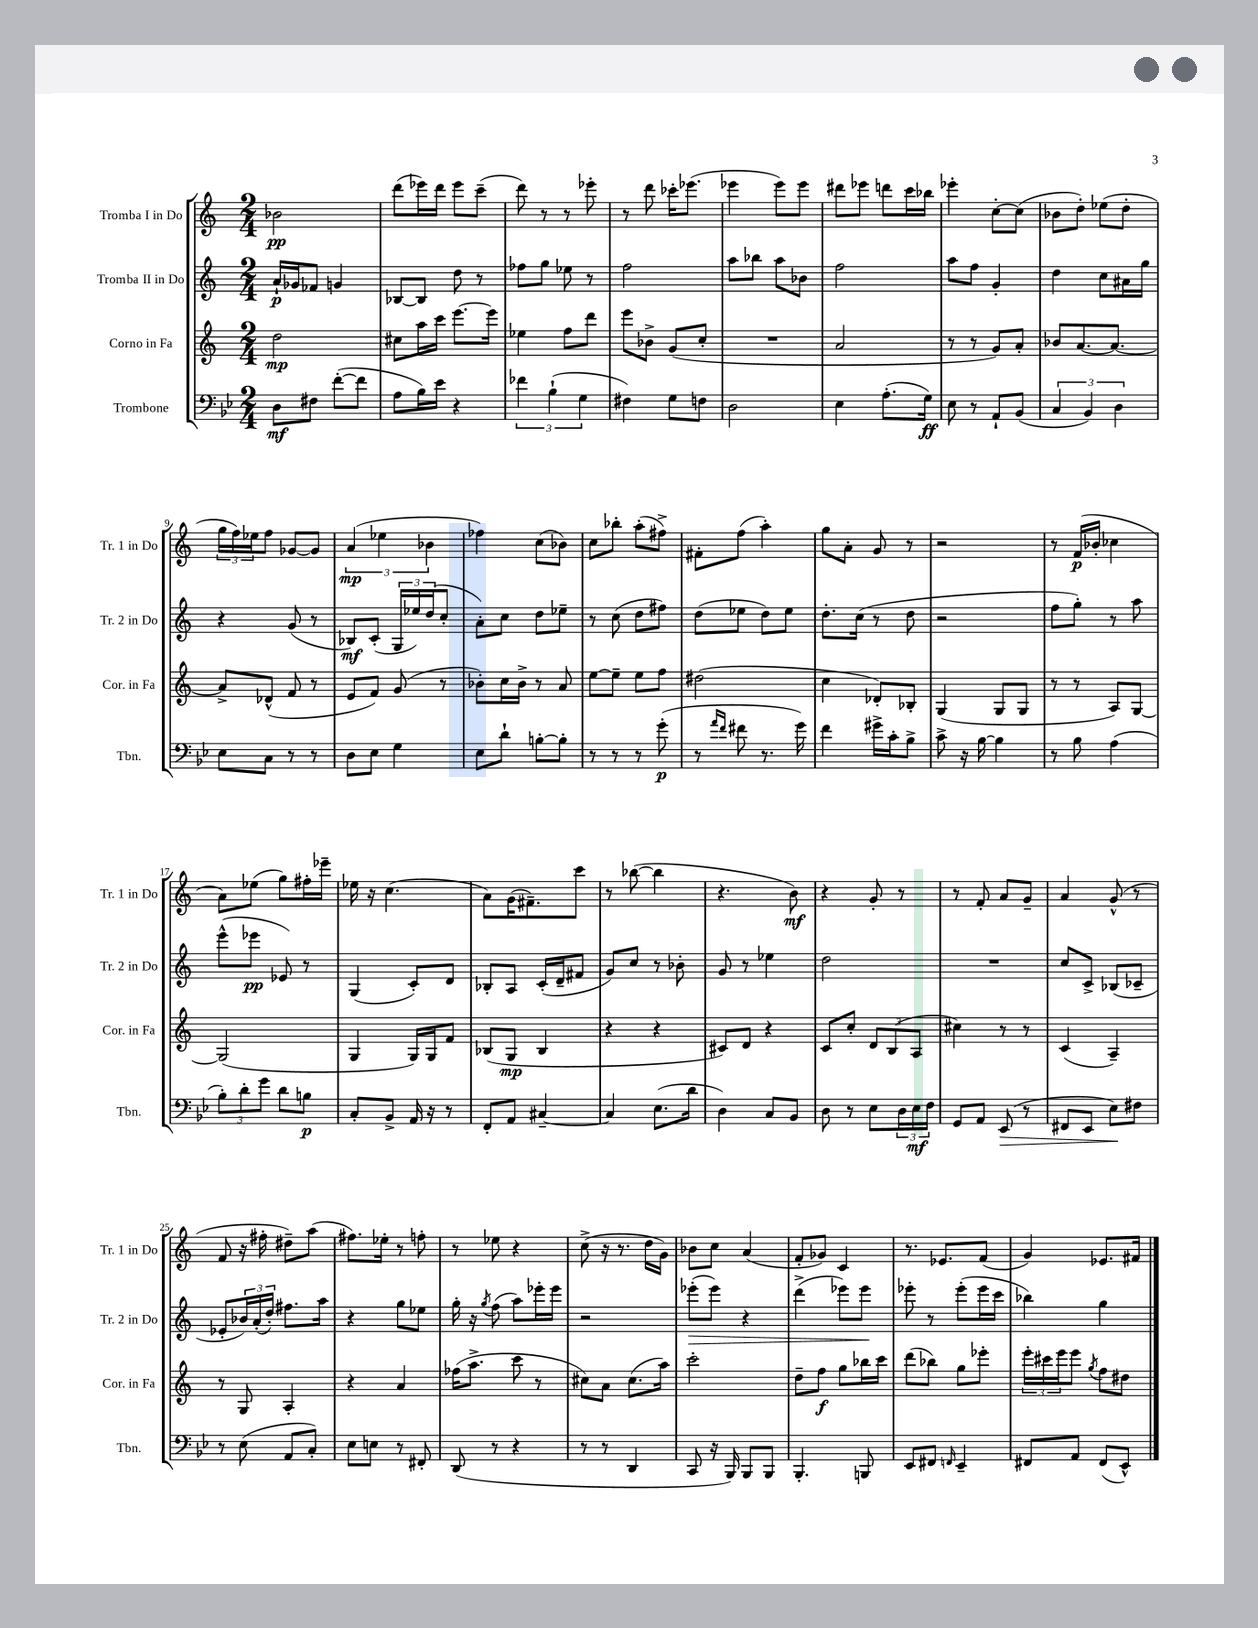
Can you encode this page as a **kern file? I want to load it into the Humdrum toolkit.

**kern	**dynam	**kern	**dynam	**kern	**dynam	**kern	**dynam
*part4	*part4	*part3	*part3	*part2	*part2	*part1	*part1
*staff4	*staff4	*staff3	*staff3	*staff2	*staff2	*staff1	*staff1
*I"Trombone	*	*I"Corno in Fa	*	*I"Tromba II in Do	*	*I"Tromba I in Do	*
*I'Tbn.	*	*I'Cor. in Fa	*	*I'Tr. 2 in Do	*	*I'Tr. 1 in Do	*
*clefF4	*	*clefG2	*	*clefG2	*	*clefG2	*
*k[b-e-]	*	*k[]	*	*k[]	*	*k[]	*
*M2/4	*	*M2/4	*	*M2/4	*	*M2/4	*
=1	=1	=1	=1	=1	=1	=1	=1
8D\L	mf	2dd\	mp	16a`/LL	p	2b-X\	pp
.	.	.	.	16g-X/J	.	.	.
8F#X\J	.	.	.	8f-X/J	.	.	.
([8f'\L	.	.	.	4gn/	.	.	.
8f\J]	.	.	.	.	.	.	.
=2	=2	=2	=2	=2	=2	=2	=2
8A\L	.	8cc#X\L	.	[8B-X/L	.	(8ddd\L	.
16B-\L)	.	16aa\L	.	8B-/J]	.	16eee-X\L)	.
16e-\JJ	.	16ccc\JJ	.	.	.	16ddd\JJ	.
4r	.	[8.eee\L	.	8dd\	.	8eee-\L	.
.	.	.	.	8r	.	(8ccc~\J	.
.	.	16eee\Jk]	.	.	.	.	.
=3	=3	=3	=3	=3	=3	=3	=3
6f-X\	.	4ee-X\	.	8ff-X\L	.	8ddd\)	.
.	.	.	.	8gg\J	.	8r	.
(6B-`\	.	.	.	.	.	.	.
.	.	8ff\L	.	8ee-X\	.	8r	.
6G\	.	.	.	.	.	.	.
.	.	8ddd\J	.	8r	.	8eee-X'\	.
=4	=4	=4	=4	=4	=4	=4	=4
4F#X\)	.	8eee\L	.	2ff\	.	8r	.
.	.	8b-X^\J	.	.	.	8ddd\	.
8G\L	.	(8g/L	.	.	.	16ccc-X'\KL	.
.	.	.	.	.	.	(8.eee-X\J	.
8Fn\J	.	8cc'/J	.	.	.	.	.
=5	=5	=5	=5	=5	=5	=5	=5
2D\	.	2r	.	8aa\L	.	4eee-X\	.
.	.	.	.	8bb-X\J	.	.	.
.	.	.	.	8aa\L	.	8eee-\L)	.
.	.	.	.	8b-X\J	.	8eee-\J	.
=6	=6	=6	=6	=6	=6	=6	=6
4E-\	.	2a/	.	2ff\	.	8ddd#X\L	.
.	.	.	.	.	.	8eee-X\J	.
(8.A'\L	.	.	.	.	.	8dddn\L	.
.	.	.	.	.	.	16ccc\L	.
16G\Jk)	ff	.	.	.	.	16bb-X\JJ	.
=7	=7	=7	=7	=7	=7	=7	=7
8E-\	.	8r	.	8aa\L	.	4eee-X'\	.
8r	.	8r	.	8ff\J	.	.	.
8AA`/L	.	8g/L)	.	4g'/	.	[8cc'\L	.
(8BB-/J	.	8a'/J	.	.	.	(8cc\J]	.
=8	=8	=8	=8	=8	=8	=8	=8
6C/	.	8b-X/L	.	4dd\	.	8b-X\L	.
.	.	[8.a/	.	.	.	8dd'\J)	.
6BB-/)	.	.	.	.	.	.	.
.	.	.	.	8cc\L	.	(8ee-X\L	.
.	.	8.a/J_	.	.	.	.	.
6D\	.	.	.	.	.	.	.
.	.	.	.	16a#X\L	.	8dd'\J	.
.	.	.	.	16gg\JJ	.	.	.
!!LO:LB:g=z
=9	=9	=9	=9	=9	=9	=9	=9
8E-\L	.	8a^/L]	.	4r	.	24gg\LL	.
.	.	.	.	.	.	24ff\)	.
.	.	.	.	.	.	24ee-X\J	.
8C\J	.	(8d-X^^/J	.	.	.	8ff\J	.
8r	.	8f/	.	(8g/	.	[8g-X/L	.
8r	.	8r	.	8r	.	8g-/J]	.
=10	=10	=10	=10	=10	=10	=10	=10
8D\L	.	8e/L	.	8B-X/L)	mf	(6a/	mp
8E-\J	.	8f/J)	.	(8c'/J	.	.	.
.	.	.	.	.	.	6ee-X\	.
4G\	.	(8g/	.	24G/LL	.	.	.
.	.	.	.	24ee-X/)	.	.	.
.	.	.	.	(24dd/J	.	6b-X\	.
.	.	8r	.	8cc'/J	.	.	.
=11	=11	=11	=11	=11	=11	=11	=11
8E-\L	.	8b-X'\L)	.	8a'\L)	.	4ff-X\)	.
8d`\J	.	16cc\L	.	8cc\J	.	.	.
.	.	16b-^\JJ	.	.	.	.	.
[8Bn'\L	.	8r	.	8dd\L	.	(8cc\L	.
8B'\J]	.	8a/	.	8ee-X~\J	.	8b-X\J)	.
=12	=12	=12	=12	=12	=12	=12	=12
8r	.	[8ee\L	.	8r	.	8cc\L	.
8r	.	8ee~\J]	.	(8cc\	.	8bb-X'\J	.
8r	.	8ee\L	.	8dd\L	.	(8aa'\L	.
(8g'\	p	8ff\J	.	8ff#X\J)	.	8ff#X^\J)	.
=13	=13	=13	=13	=13	=13	=13	=13
8r	.	(2dd#X\	.	(8dd\L	.	8f#X'\L	.
16qqa/LL	.	.	.	.	.	.	.
16qqf/JJ	.	.	.	.	.	.	.
8f#X\	.	.	.	8ee-X\J	.	(8ff\J	.
8.r	.	.	.	8dd\L)	.	4aa'\)	.
.	.	.	.	8ee-\J	.	.	.
16g\)	.	.	.	.	.	.	.
=14	=14	=14	=14	=14	=14	=14	=14
4f\	.	4cc\	.	8.dd'\L	.	8gg\L	.
.	.	.	.	.	.	8a'\J	.
.	.	.	.	(16cc\Jk	.	.	.
16g#X^\LL	.	8d-X'/L)	.	8r	.	8g/	.
16c'\J	.	.	.	.	.	.	.
8B-^\J	.	8B-X'/J	.	8dd\	.	8r	.
=15	=15	=15	=15	=15	=15	=15	=15
8c^\	.	(4G/	.	2r	.	2r	.
16r	.	.	.	.	.	.	.
[16B-\	.	.	.	.	.	.	.
4B-\]	.	8G/L	.	.	.	.	.
.	.	8G/J	.	.	.	.	.
=16	=16	=16	=16	=16	=16	=16	=16
8r	.	8r	.	8ff\L	.	8r	.
8B-\	.	8r	.	8gg'\J)	.	(16f/LL	p
.	.	.	.	.	.	16b-X'/JJ	.
(4A\	.	8A/L)	.	8r	.	4cc-X\	.
.	.	[8G/J	.	8aa\	.	.	.
!!LO:LB:g=z
=17	=17	=17	=17	=17	=17	=17	=17
12B-'\L)	.	(2G/]	.	(8eee^^\L	.	8a\L)	.
12d'\	.	.	.	.	.	.	.
.	.	.	.	8eee-X\J	pp	(8ee-X\J	.
12g\J	.	.	.	.	.	.	.
8d\L	.	.	.	8e-X/)	.	8gg\L)	.
8Bn\J	p	.	.	8r	.	16ff#X'\L	.
.	.	.	.	.	.	16eee-X~\JJ	.
=18	=18	=18	=18	=18	=18	=18	=18
8C'/L	.	4G/	.	(4G/	.	16ee-X\	.
.	.	.	.	.	.	16r	.
8BB-^/J	.	.	.	.	.	(4.cc\	.
16AA/	.	16G/LL)	.	8c'/L)	.	.	.
16r	.	16G/J	.	.	.	.	.
8r	.	8f/J	.	8d/J	.	.	.
=19	=19	=19	=19	=19	=19	=19	=19
8FF'/L	.	(8B-X/L	.	8B-X'/L	.	8a\L)	.
8AA/J	.	8G/J	mp	8A/J	.	(16g\K	.
.	.	.	.	.	.	8.f#X~\)	.
[4C#X~/	.	4B-/	.	(16c'/LL	.	.	.
.	.	.	.	16d~/J	.	.	.
.	.	.	.	8f#X/J	.	8ccc\J	.
=20	=20	=20	=20	=20	=20	=20	=20
4C#/]	.	4r	.	8g/L)	.	8r	.
.	.	.	.	8cc/J	.	([8bb-X\	.
(8.E-\L	.	4r	.	8r	.	4bb-\]	.
.	.	.	.	8b-X'\	.	.	.
16d\Jk	.	.	.	.	.	.	.
=21	=21	=21	=21	=21	=21	=21	=21
4D\)	.	8c#X/L)	.	8g/	.	4.r	.
.	.	8d/J	.	8r	.	.	.
8C/L	.	4r	.	4ee-X\	.	.	.
8BB-/J	.	.	.	.	.	8b\)	mf
=22	=22	=22	=22	=22	=22	=22	=22
8D\	.	8c/L	.	2dd\	.	4r	.
8r	.	8cc'/J	.	.	.	.	.
8E-\L	.	12d/L	.	.	.	8g'/	.
.	.	(12B/	.	.	.	.	.
24D\L	.	.	.	.	.	8r	.
24E-\	mf	12A/J	.	.	.	.	.
24F\JJ	.	.	.	.	.	.	.
=23	=23	=23	=23	=23	=23	=23	=23
8GG/L	.	4cc#X\)	.	2r	.	8r	.
8AA/J	.	.	.	.	.	8f'/	.
!	!LO:HP:b	!	!	!	!	!	!
(8EE-/	>	8r	.	.	.	8a/L	.
8r	.	8r	.	.	.	8g~/J	.
=24	=24	=24	=24	=24	=24	=24	=24
8FF#X/L	.	(4c/	.	8cc/L	.	4a/	.
8EE-/J	.	.	.	8c^/J	.	.	.
8E-\L)	.	4A~/)	.	(8B-X/L	.	(8g^^/	.
8F#X\J	]	.	.	8c-X~/J	.	8r	.
!!LO:LB:g=z
=25	=25	=25	=25	=25	=25	=25	=25
8r	.	8r	.	8e-X'/L	.	8f/	.
(8E-\	.	8G/	.	24b-X/L)	.	16r	.
.	.	.	.	(24a'/	.	.	.
.	.	.	.	.	.	16ff#X'\	.
.	.	.	.	24dd'/JJ)	.	.	.
8AA/L	.	4A'/	.	8.ff#X\L	.	8dd#X~\L)	.
8C'/J)	.	.	.	.	.	(8aa\J	.
.	.	.	.	16aa\Jk	.	.	.
=26	=26	=26	=26	=26	=26	=26	=26
8E-\L	.	4r	.	4r	.	8.ff#X\L)	.
8En\J	.	.	.	.	.	.	.
.	.	.	.	.	.	16ee-X'\Jk	.
8r	.	4a/	.	8gg\L	.	8r	.
8FF#X'/	.	.	.	8ee-X\J	.	8ffn'\	.
=27	=27	=27	=27	=27	=27	=27	=27
(8DD/	.	(16ff-X\KL	.	16gg'\	.	8r	.
.	.	8.aa^\J	.	16r	.	.	.
.	.	.	.	8qgg/	.	.	.
8r	.	.	.	(8ff\	.	8ee-X\	.
4r	.	8ccc\	.	8aa\L)	.	4r	.
.	.	8r	.	16eee-X'\L	.	.	.
.	.	.	.	16eee-\JJ	.	.	.
=28	=28	=28	=28	=28	=28	=28	=28
8r	.	8cc#X\L)	.	2r	.	(8cc^\	.
8r	.	8a\J	.	.	.	16r	.
.	.	.	.	.	.	8.r	.
4DD/	.	(8.cc#\L	.	.	.	.	.
.	.	.	.	.	.	16dd\LL	.
.	.	16aa\Jk)	.	.	.	16g\JJ)	.
=29	=29	=29	=29	=29	=29	=29	=29
!	!	!	!	!	!LO:HP:b	!	!
8CC/	.	2ccc'\	.	(8eee-X'\L	>	8b-X\L	.
16r	.	.	.	8eee-\J)	.	8cc\J	.
16BBB-/)	.	.	.	.	.	.	.
8BBB-/L	.	.	.	4r	.	(4a/	.
8BBB-/J	.	.	.	.	.	.	.
=30	=30	=30	=30	=30	=30	=30	=30
4.BBB-'/	.	8dd~\L	.	(4ddd^\	.	8f'/L	.
.	.	8ff\J	f	.	.	8g-X/J)	.
.	.	8gg\L	.	8eee-X\L)	.	4c/	.
8BBBn/	.	16bb-X\L	.	8eee-\J	.	.	.
.	.	16ccc\JJ	.	.	.	.	.
.	.	.	.	.	]	.	.
=31	=31	=31	=31	=31	=31	=31	=31
8EE-/L	.	(8ddd\L	.	8eee-X'\	.	8.r	.
8FF#X/J	.	8bb-X\J)	.	8r	.	.	.
.	.	.	.	.	.	8.e-X/L	.
16qqFFn/	.	.	.	.	.	.	.
4EE-~/	.	8gg\L	.	(8eee-'\L	.	.	.
.	.	8eee-X'\J	.	16eee-\L	.	(8f/J	.
.	.	.	.	16ccc\JJ	.	.	.
=32	=32	=32	=32	=32	=32	=32	=32
8FF#X/L	.	24eee'\LL	.	4bb-X\)	.	4g/)	.
.	.	24ccc#X\	.	.	.	.	.
.	.	24eee\J	.	.	.	.	.
8AA/J	.	8eee\J	.	.	.	.	.
.	.	8qgg/	.	.	.	.	.
(8FF#/L	.	8ff\L	.	4gg\	.	8.e-X/L	.
8EE-^^/J)	.	8dd#X\J	.	.	.	.	.
.	.	.	.	.	.	16f#X/Jk	.
==	==	==	==	==	==	==	==
*-	*-	*-	*-	*-	*-	*-	*-
